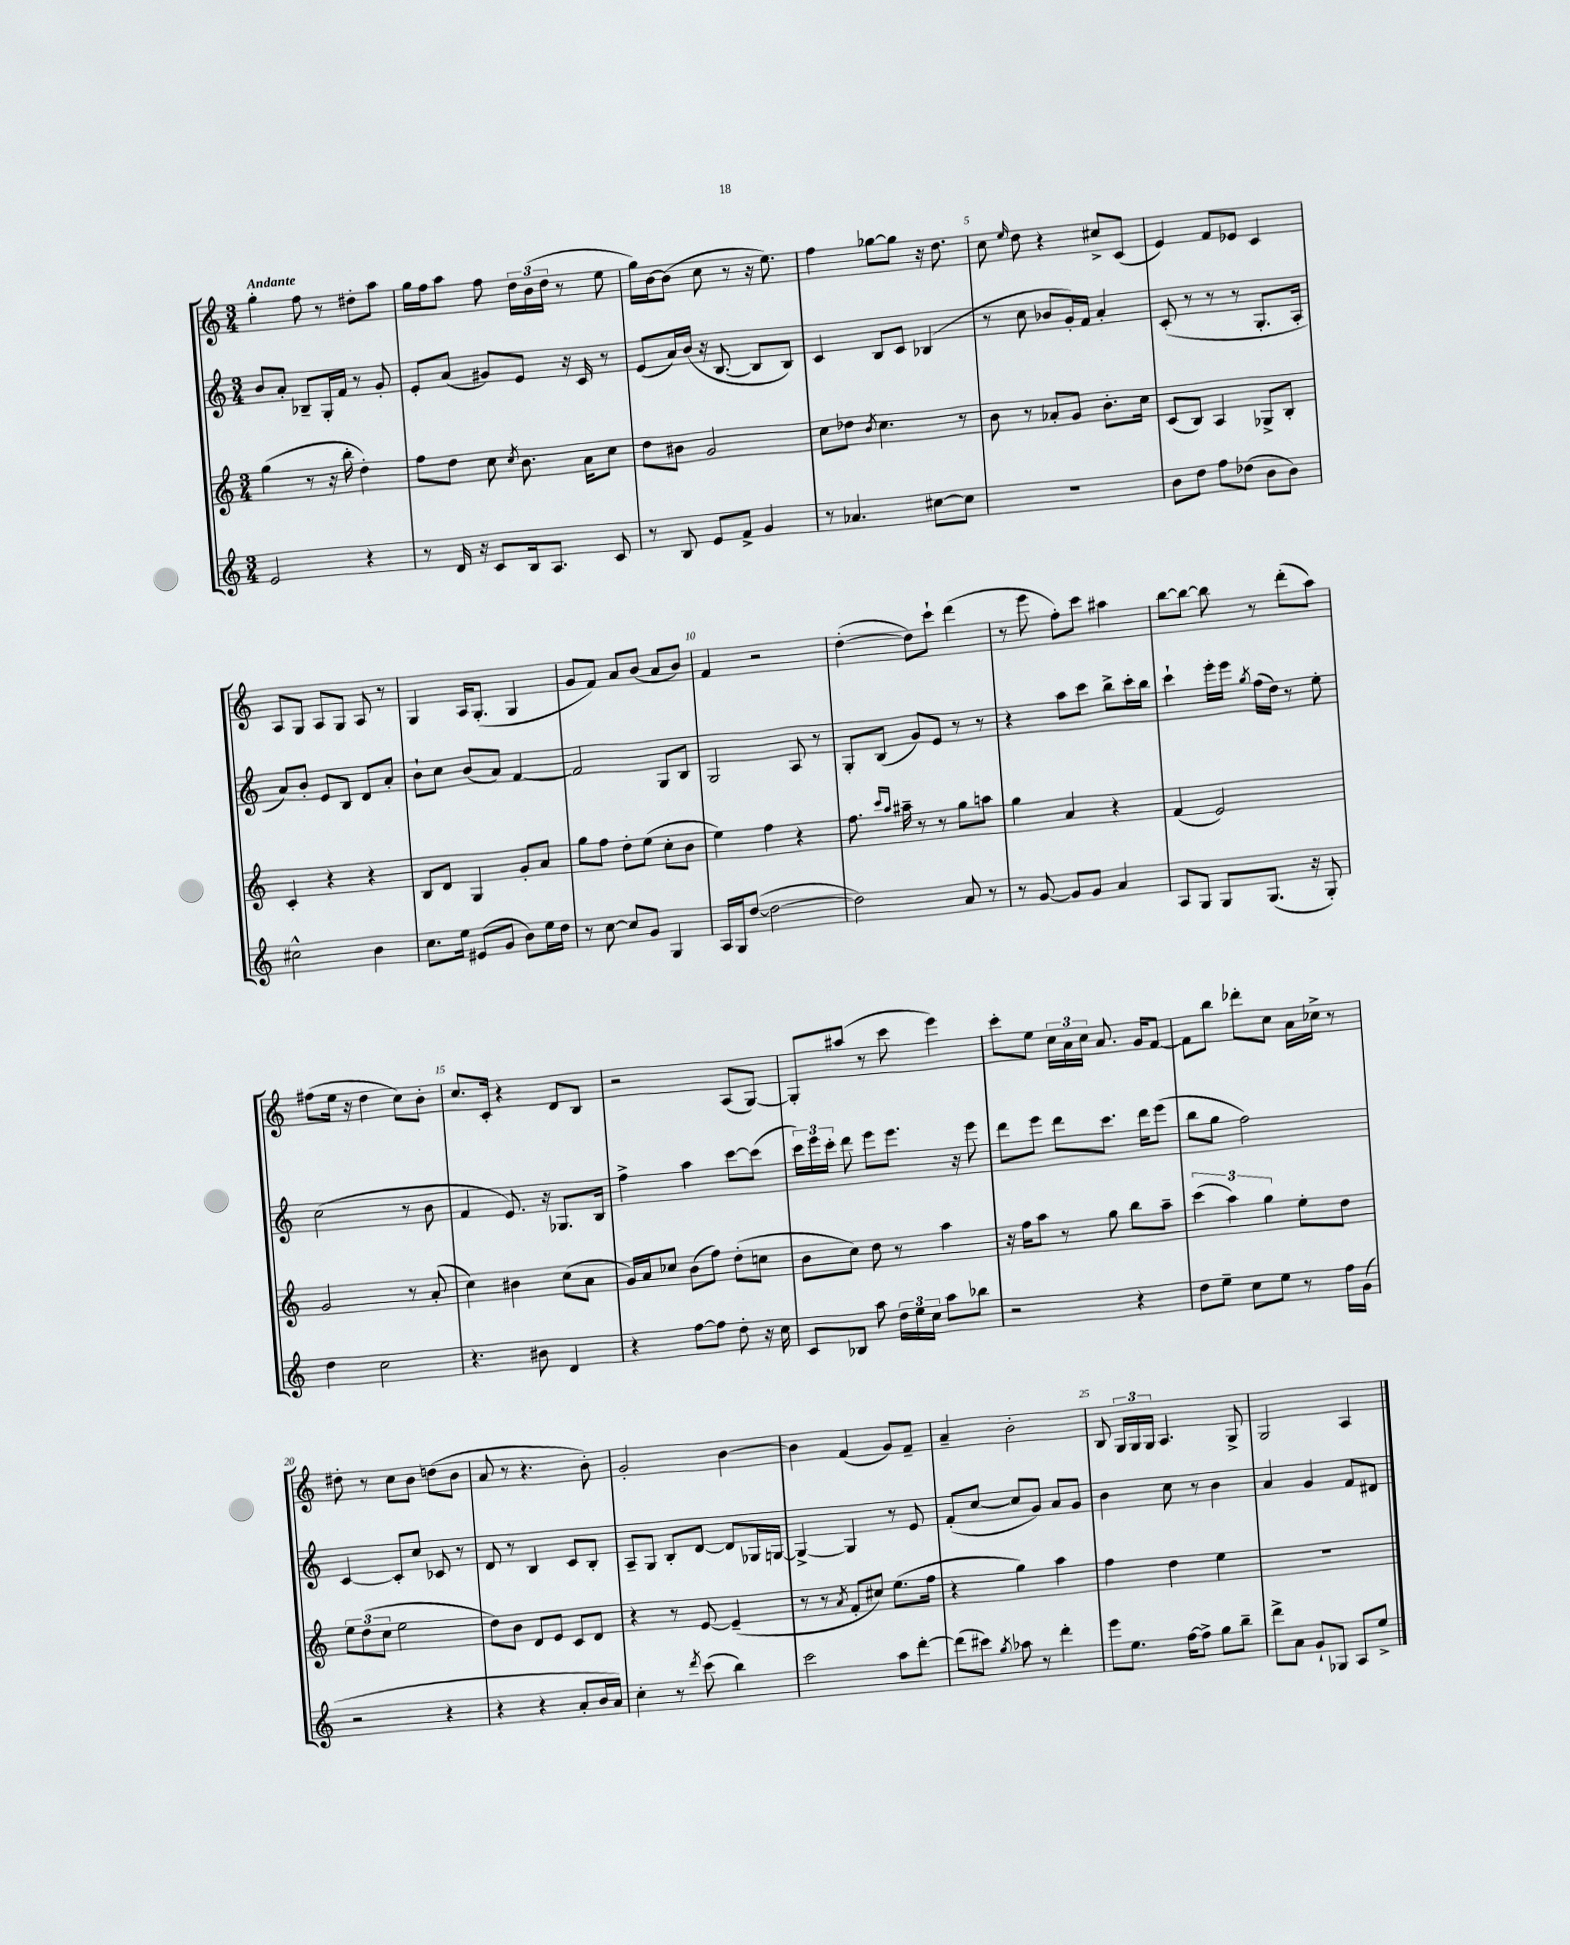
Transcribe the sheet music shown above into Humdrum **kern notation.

**kern	**kern	**kern	**kern
*part4	*part3	*part2	*part1
*staff4	*staff3	*staff2	*staff1
*clefG2	*clefG2	*clefG2	*clefG2
*k[]	*k[]	*k[]	*k[]
*M3/4	*M3/4	*M3/4	*M3/4
=1	=1	=1	=1
!	!	!	!LO:TX:a:B:t=Andante
2e/	(4gg\	8b/L	4gg'\
.	.	8a'/J	.
.	8r	8B-X~/L	8ff\
.	16r	16G'/L	8r
.	16bb'\	16f/JJ	.
4r	4dd'\)	8r	8dd#X'\L
.	.	8g'/	8aa\J
=2	=2	=2	=2
8r	8ff\L	8e'/L	16gg\LL
.	.	.	16ff\J
16d/	8dd\J	(8a/J	8aa\J
16r	.	.	.
8c/L	8cc\	8g#X/L)	8ff\
.	8qcc/	.	.
16B/k	8.b\	8e/J	24dd\LL
.	.	.	(24b\
8.A/J	.	.	.
.	.	.	24dd\JJ
.	.	16r	8r
.	16a\KL	16c/	.
8c/	8cc\J	8r	8ee\
=3	=3	=3	=3
8r	8dd\L	(8e/L	16gg\LL)
.	.	.	[16b\J
8B/	8b#X\J	16a/L)	(8b\J]
.	.	(16b/JJ	.
8e/L	2g/	16r	8cc\
.	.	[8.B/	.
8f^/J	.	.	8r
4g/	.	8B/L]	16r
.	.	.	8.ee\)
.	.	8B/J)	.
=4	=4	=4	=4
8r	8cc\L	4c/	4ff\
4.a-X/	8dd-X\J	.	.
.	8qb/	.	.
.	4.cc\	8B/L	[8gg-X\L
.	.	8c/J	8gg-\J]
[8cc#X\L	.	(4B-X/	16r
.	.	.	8.dd\
8cc#\J]	8r	.	.
=5	=5	=5	=5
2.r	8b\	8r	8cc\
.	.	.	16qqee/
.	8r	8cc\	8dd\
.	8a-X'/L	8b-X/L	4r
.	8g/J	16g'/L)	.
.	.	16f/JJ	.
.	8.b'\L	4a'/	8cc#X^/L
.	.	.	(8c/J
.	16cc\Jk	.	.
=6	=6	=6	=6
8b\L	(8c/L	(8c'/	4e/)
8dd\J	8B/J)	8r	.
8ff\L	4A/	8r	8f/L
(8dd-X\J	.	8r	8e-X/J
8b\L	8G-X^/L	8.G'/L	4c/
8b\J)	8B'/J	.	.
.	.	16A'/Jk	.
!!LO:LB:g=z
=7	=7	=7	=7
2cc#X^^\	4c'/	8a/L)	8A/L
.	.	8b'/J	8G/J
.	4r	8e/L	8A/L
.	.	8B/J	8G/J
4b\	4r	8d/L	8A/
.	.	8a'/J	8r
=8	=8	=8	=8
8.cc\L	8B/L	8b`\L	4G/
.	8d/J	8cc\J	.
16ee\Jk	.	.	.
(8e#X/L	4G/	(8b/L	16A/KL
.	.	.	(8.G'/J
8g/J	.	8a/J)	.
8b\L)	8g'/L	[4f/	4G/
16ee\L	8a/J	.	.
16dd\JJ	.	.	.
=9	=9	=9	=9
8r	8gg\L	2f/]	8g/L
[8cc\	8ff\J	.	8f/J)
8cc/L]	8dd'\L	.	8a/L
8g/J	(8ee\J	.	(8b/J
4G/	8cc'\L	8G/L	8a/L
.	8b\J	8B/J	8b/J)
=10	=10	=10	=10
16A/LL	4ee\)	2G/	4f/
16G/J	.	.	.
([8dd/J	.	.	.
2dd\_	4ff\	.	2r
.	4r	8A/	.
.	.	8r	.
=11	=11	=11	=11
2dd\])	8.ff\	8G'/L	([4dd'\
.	.	(8B/J	.
.	16qqccc/LL	.	.
.	16qqaa/JJ	.	.
.	16aa#X~\	.	.
.	8r	8g/L)	8dd\L])
.	8r	8e/J	8ccc`\J
8a/	8gg\L	8r	(4ddd\
8r	8aan\J	8r	.
=12	=12	=12	=12
8r	4gg\	4r	8r
[8g/	.	.	8eee\
8g/L]	4a/	8aa\L	8ff'\L)
8g/J	.	8ccc\J	8ccc\J
4a/	4r	8bb^\L	4aa#X\
.	.	16ccc'\L	.
.	.	16bb\JJ	.
=13	=13	=13	=13
8A/L	(4f/	4ccc`\	[8bb\L
8G/J	.	.	8bb\J_
8G/L	2e/)	16eee'\LL	8bb\]
.	.	16eee\JJ	.
.	.	8qgg/	.
(8.G/J	.	(16ff\LL	8r
.	.	16dd\JJ)	.
.	.	8r	(8ddd'\L
16r	.	.	.
8G'/)	.	8ee'\	8aa\J)
!!LO:LB:g=z
=14	=14	=14	=14
4dd\	2g/	(2cc\	(8ff#X\L
.	.	.	16ee\Jk
.	.	.	16r
2cc\	.	.	4dd\
.	8r	8r	8cc\L)
.	(8a'/	8b\	8b'\J
=15	=15	=15	=15
4.r	4cc\)	4f/	8.cc/L
.	.	.	16c'/Jk
.	4b#X\	8.e/)	4r
8b#X\	.	.	.
.	.	16r	.
4d/	(8cc\L	8.G-X/L	8d/L
.	8a\J	.	8B/J
.	.	16B/Jk	.
=16	=16	=16	=16
4r	16g/LL)	4ff^\	2r
.	16a/J	.	.
.	8cc-X/J	.	.
[8ff\L	(8b\L	4aa\	.
8ff\J]	8ff\J)	.	.
8dd'\	(8dd'\L	[8ccc\L	(8A/L
16r	8ccn\J	(8ccc\J]	[8G/J)
16cc\	.	.	.
=17	=17	=17	=17
8c/L	8b\L	24ccc\LL)	8G'/L]
.	.	24eee\	.
.	.	24ccc'\JJ	.
8B-X/J	8cc\J)	8ddd\	(8aa#X/J
8aa\	8dd\	8eee\L	8r
24dd\LL	8r	8.eee\J	8ccc\
24ee\	.	.	.
24cc\JJ	.	.	.
8aa\L	4aa\	.	4eee\)
.	.	16r	.
8bb-X\J	.	8eee\	.
=18	=18	=18	=18
2r	16r	8ddd\L	8ccc'\L
.	16ff\KL	.	.
.	8aa\J	8eee\J	8ee\J
.	8r	8ddd\L	24cc\LL
.	.	.	24a\
.	.	.	24cc\JJ
.	8gg\	8.ccc\J	8.a/
4r	8bb\L	.	.
.	.	16ddd\KL	16g/KL
.	8aa~\J	(8eee\J	[8f/J
=19	=19	=19	=19
8dd\L	(6ccc\	8bb\L	8f\L]
8ee~\J	.	8gg\J	8bb\J
.	6aa\)	.	.
8cc\L	.	2ff\)	8ddd-X'\L
.	6gg\	.	.
8ee\J	.	.	8cc\J
8r	8ee'\L	.	16a\LL
.	.	.	16cc-X^\JJ
16ff\LL	8dd\J	.	8r
(16g\JJ	.	.	.
!!LO:LB:g=z
=20	=20	=20	=20
2r	12ee\L	[4c/	8dd#X'\
.	(12dd\	.	.
.	.	.	8r
.	12cc\J	.	.
.	2ee\	8c'/L]	8cc\L
.	.	8cc/J	8b\J
4r	.	8c-X/	(8ddn\L
.	.	8r	8b\J
=21	=21	=21	=21
4r	8dd\L)	8d/	8a/
.	8b\J	8r	8r
4r	8d/L	4B/	4.r
.	8e/J	.	.
8a'/L	8c/L	8c/L	.
16b/L	8d/J	8B'/J	8b'\)
16a/JJ)	.	.	.
=22	=22	=22	=22
4cc'\	4r	8A~/L	2g'/
.	.	8G/J	.
8r	8r	8B'/L	.
8qddd/	.	.	.
(8ccc\	[8e/	[8d/J	.
4bb\)	(4e~/]	8d/L]	[4b\
.	.	16G-X/L	.
.	.	[16Gn/JJ	.
=23	=23	=23	=23
2ccc\	8r	4G^/_	4b\]
.	8r	.	.
.	8qa/	.	.
.	8f'/L	4G/]	(4f/
.	8cc#X/J)	.	.
8aa\L	(8.ee\L	8r	8g/L)
[8ddd'\J	.	8e/	8f~/J
.	16ff\Jk	.	.
=24	=24	=24	=24
(8ddd\L]	4r	(8f'/L	4a~/
8ccc#X\J)	.	[8cc/J	.
8qgg/	.	.	.
8aa-X\	4gg\)	8cc/L]	2b'\
8r	.	8g/J)	.
4ddd'\	4aa\	8a/L	.
.	.	8g/J	.
=25	=25	=25	=25
8eee\L	4ff\	4b\	8B/
8.ee\J	.	.	24G/LL
.	.	.	24G/
.	.	.	24G/JJ
.	4dd\	8cc\	4.A/
[16ff\KL	.	.	.
8ff^\J]	.	8r	.
8gg\L	4ee\	4b\	.
8bb~\J	.	.	8G^/
=26	=26	=26	=26
8ddd^\L	2.r	4a/	2G/
8a\J	.	.	.
8g`/L	.	4g/	.
8G-X/J	.	.	.
8A/L	.	8f/L	4A/
8ee^/J	.	8d#X/J	.
==	==	==	==
*-	*-	*-	*-
